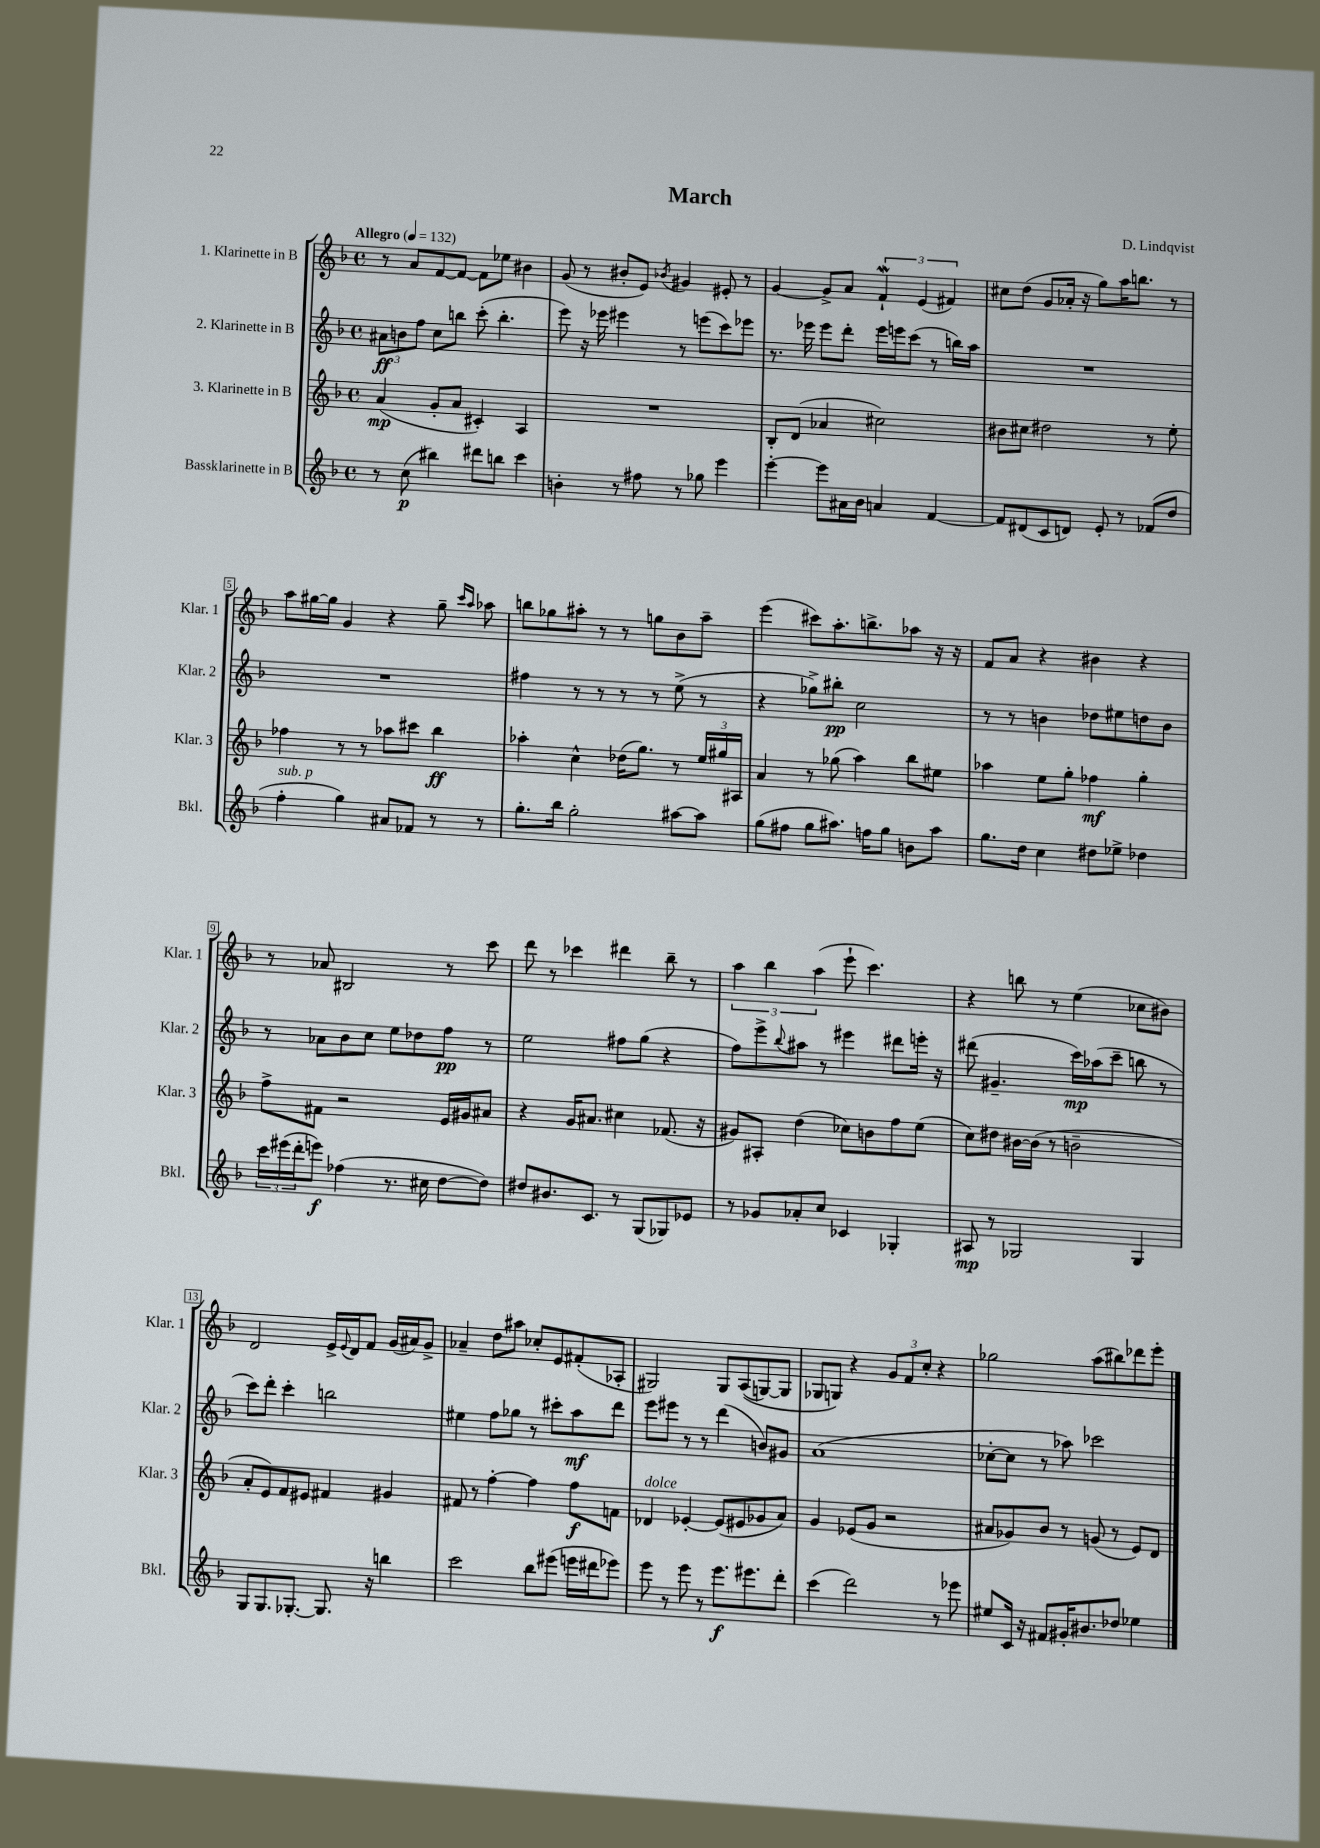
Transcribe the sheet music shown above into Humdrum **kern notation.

**kern	**kern	**kern	**kern
*staff4	*staff3	*staff2	*staff1
*clefG2	*clefG2	*clefG2	*clefG2
*k[b-]	*k[b-]	*k[b-]	*k[b-]
*M4/4	*M4/4	*M4/4	*M4/4
*met(c)	*met(c)	*met(c)	*met(c)
*MM132	*MM132	*MM132	*MM132
8r	(4a	12a#	8r
.	.	12b	.
(8cc	.	.	8a
.	.	12ff	.
4bb#)	8g'	8cc	[8f
.	8a	8bb	8f_
8ddd#	4c#')	(8ccc'	8f]
8bb	.	4.bb'	8ee-
4ccc	4A	.	4b#
=	=	=	=
4b'	1r	8eee)	(8g
.	.	16r	8r
.	.	16eee-	.
8r	.	4eee#	8b#'
8ff#	.	.	8e)
.	.	.	8qb-
8r	.	8r	4g#
8gg-	.	(8eee	.
4eee	.	8ccc)	8e#'
.	.	8eee-	8r
=	=	=	=
[4eee'	8B-'	8.r	[4g
.	(8d	.	.
.	.	16eee-	.
8eee]	4a-	8eee-	8g^]
16a#	.	8ddd'	8a
16b-	.	.	.
4a	2cc#)	16eee-	6f`
.	.	16eee	.
.	.	(8ccc	.
.	.	.	(6e
[4f	.	8r	.
.	.	.	6f#)
.	.	16bb)	.
.	.	16aa	.
=	=	=	=
8f]	8b#	1r	8cc#
(8d#	8cc#	.	(8dd
8c	2dd#	.	8g
8d)	.	.	16a-'
.	.	.	16r
8e'	.	.	8gg)
8r	.	.	16aa
.	.	.	8.bb
(8f-	8r	.	.
8dd	8ee'	.	8r
=	=	=	=
4ff'	4ff-	1r	8aa
.	.	.	[16gg#
.	.	.	16gg#]
4gg)	8r	.	4g
.	8r	.	.
8a#	8aa-	.	4r
8f-	8ccc#	.	.
8r	4bb-	.	8gg#~
.	.	.	16qqccc
.	.	.	16qqaa
8r	.	.	8aa-
=	=	=	=
8.gg'	4aa-'	4ff#	8bb
.	.	.	8gg-
16bb-	.	.	.
2gg'	4cc^^	8r	8aa#'
.	.	8r	8r
.	(16dd-	8r	8r
.	8.gg)	.	.
.	.	8r	8gg
[8aa#	8r	(8ee^	8b-
8aa#]	24ee	8r	8aa#~
.	24gg#	.	.
.	24A#	.	.
=	=	=	=
(8gg	4a	4r	(4eee
8ff#	.	.	.
8gg	8r	8gg-^)	8ccc#)
8.aa#)	(8gg-	8bb#'	8.aa'
.	4aa)	2cc	.
16ff	.	.	8.bb^
8gg	.	.	.
8b	8bb-	.	8aa-
8aa#	8ee#	.	16r
.	.	.	16r
=	=	=	=
8.gg	4aa-	8r	8f
.	.	8r	8a
16dd	.	.	.
4cc	8ee	4b	4r
.	8gg'	.	.
8dd#	4ff-	8dd-	4b#
8ee-^	.	8ee#	.
4dd-	4gg'	8dd	4r
.	.	8b	.
=	=	=	=
24ccc	8ff^	8r	8r
(24eee#	.	.	.
24ddd'	.	.	.
8eee)	8f#	8a-	8a-
(4ff-	2r	8b-	2B#
.	.	8cc	.
8.r	.	8ee	.
.	.	8dd-	.
16cc#	.	.	.
[8dd	16e	8ff	8r
.	16g#	.	.
8dd])	8a#	8r	8ccc
=	=	=	=
8dd#	4r	2ee	8ddd
8.b#	.	.	8r
.	16g	.	4ccc-
8.c	8.a#	.	.
8r	4cc#	8ff#	4ddd#
(8G	.	(8gg	.
8G-)	(8.f-	4r	8bb-~
8e-	.	.	8r
.	16r	.	.
=	=	=	=
8r	8g#)	8ff)	6aa
8g-	8A#'	8eee^	.
.	.	.	6bb-
.	.	8qqbb-	.
8a-'	(4dd	8aa#	.
.	.	.	(6aa
8cc	.	8r	.
4c-	8cc-)	4eee#	8eee`
.	8b	.	4.ccc)
4G-'	8ff	8ddd#	.
.	(8ee	16eee'	.
.	.	16r	.
=	=	=	=
8A#	8cc)	(8ddd#	4r
8r	8dd#	4.g#~	.
2G-	[16b#	.	8bb
.	(16b#]	.	.
.	8r	.	8r
.	2b~	16ccc)	(4ee
.	.	(16aa-	.
.	.	8ccc~	.
4G-	.	8bb	8cc-
.	.	8r	8b#)
=	=	=	=
8G	8a'	8ccc)	2d
8.G	8e)	8ddd'	.
.	8f	4ccc'	.
[8.G-'	.	.	.
.	8e#	.	.
8.G-]	4f#	2bb	16e^
.	.	.	8qqe
.	.	.	16d
.	.	.	8f
16r	.	.	.
4bb	4g#	.	(16g
.	.	.	16a#)
.	.	.	8g^
=	=	=	=
2ccc	8f#	4ee#	4a-~
.	8r	.	.
.	[4ff'	8ff	8dd
.	.	8gg-	8aa#
8bb-	4ff]	8r	8cc-'
(8eee#	.	8ccc#'	8e
16eee	8ff	8aa	(8f#'
16ddd#	.	.	.
8eee-)	8f	8ddd	8A-'
=	=	=	=
8eee	4d-	8eee	2G#)
8r	.	8eee#	.
8eee	[4e-'	8r	.
8r	.	8r	.
8.eee	(8e-]	(4ddd	8G#
.	8e#	.	&((8A
8.eee#	.	.	.
.	8g-	8b)	[8G)
8ddd'	8a)	8g#	8G]
=	=	=	=
(4ccc	4g	(1a	8G-
.	.	.	8G&)
2ddd)	(8e-	.	4r
.	8g	.	.
.	2r	.	12g
.	.	.	12f
.	.	.	12cc'
8r	.	.	4r
8eee-	.	.	.
=	=	=	=
8ee#	8a#	[8cc-'	2gg-
16c	8g-)	8cc-]	.
16r	.	.	.
8f#	8b-	8r	.
16g#'	8r	8aa-)	.
8.b#	.	.	.
.	(8g	2ccc-	(8aa
8dd-	8r	.	8bb#)
4ee-	8e)	.	8ddd-
.	8d	.	8eee'
==	==	==	==
*-	*-	*-	*-
